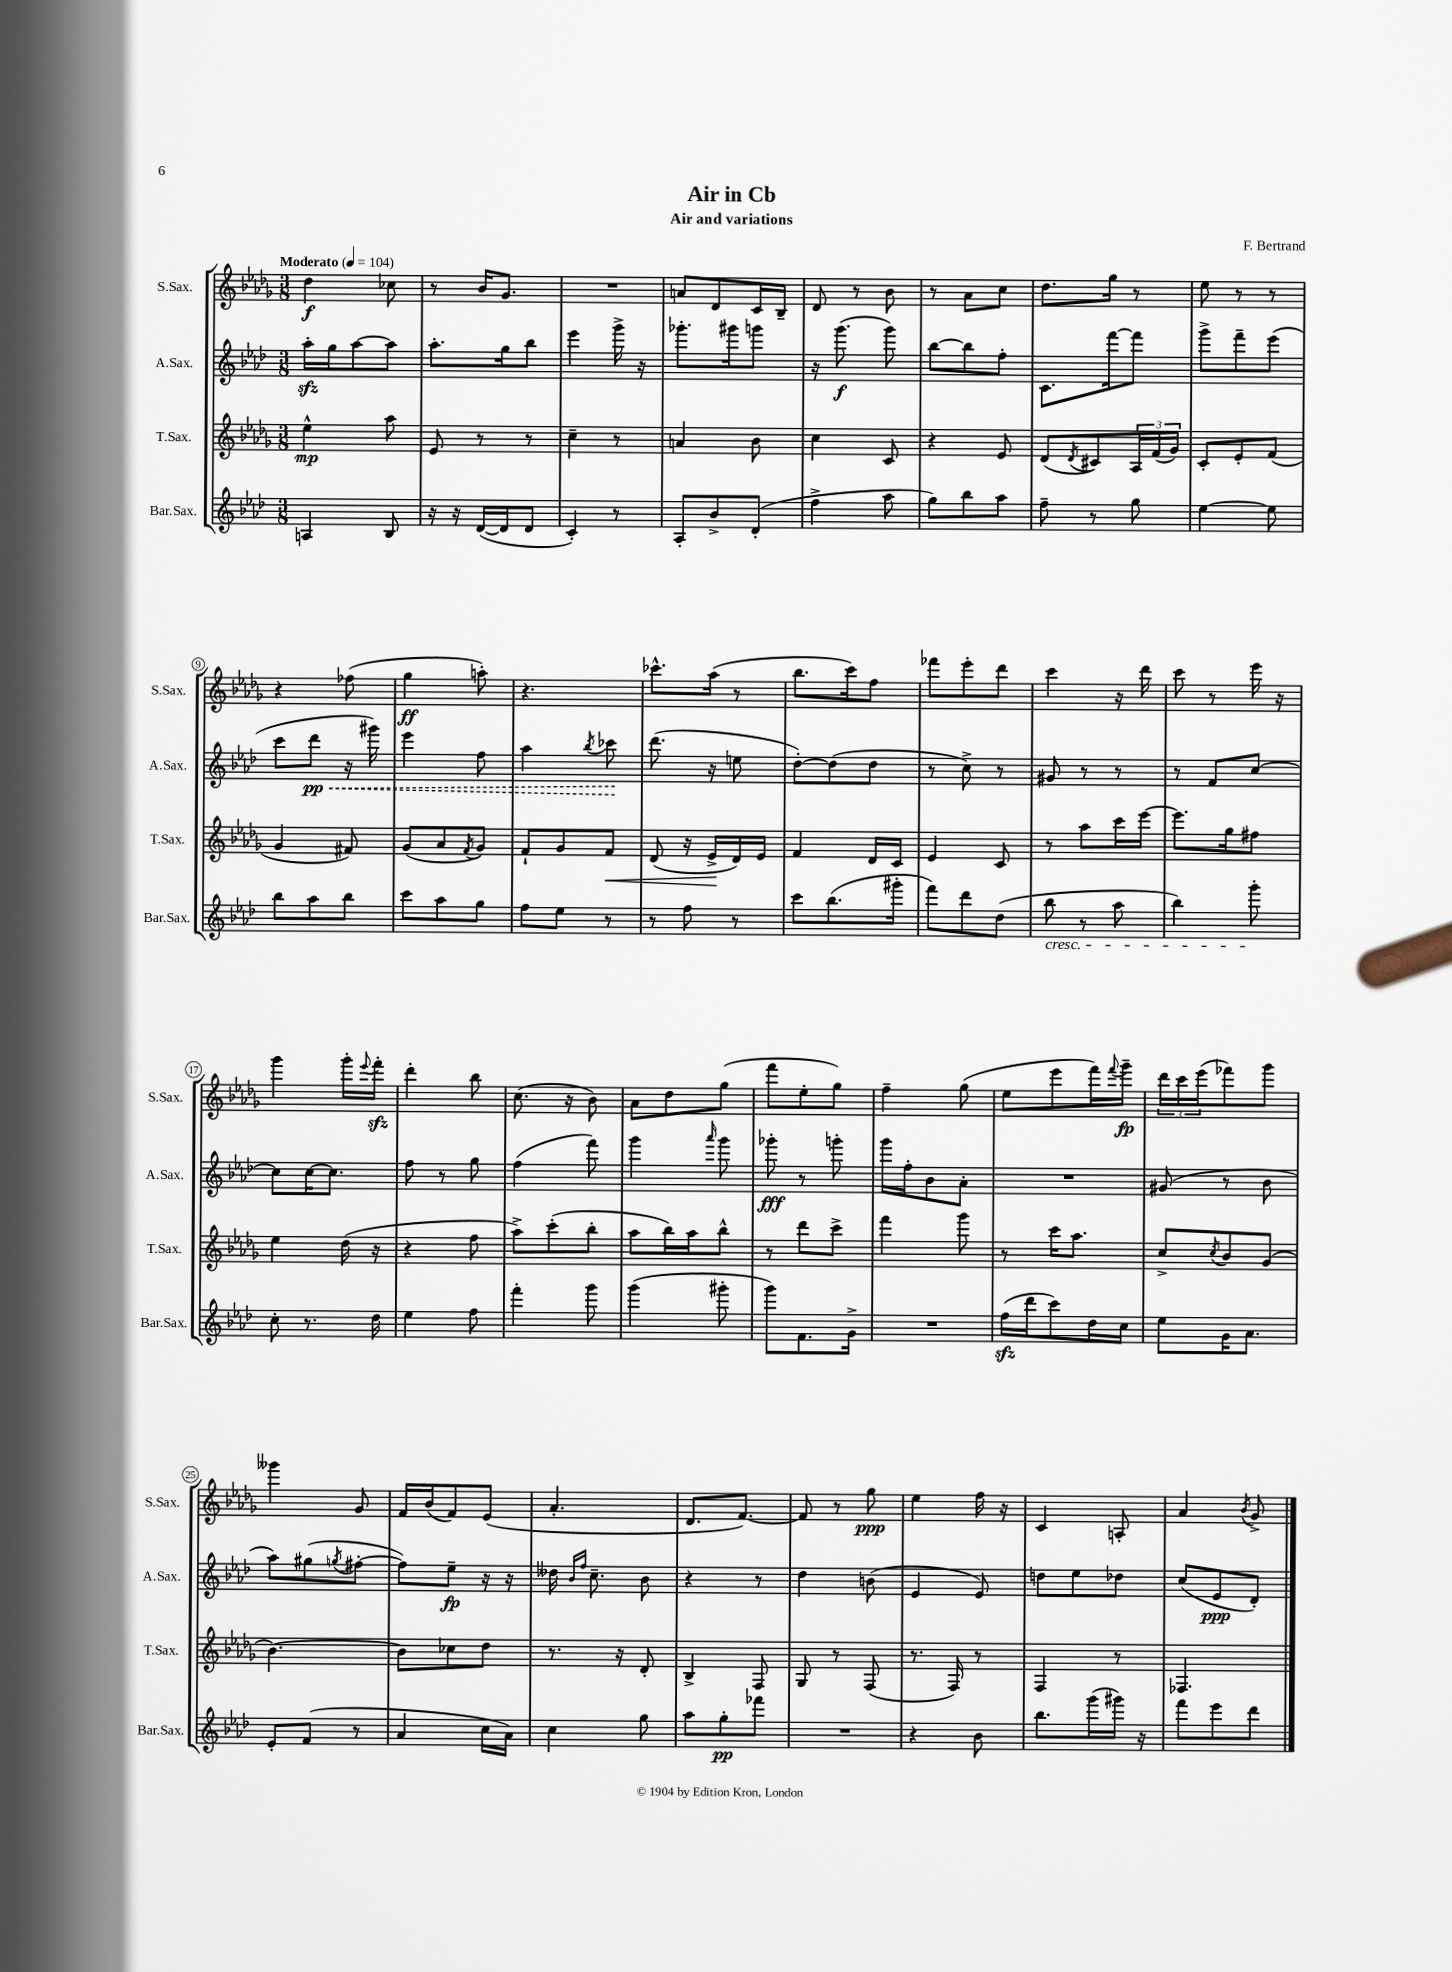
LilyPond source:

\header { title = "Air in Cb" composer = "F. Bertrand" subtitle = "Air and variations" }
<<
\new StaffGroup <<
\new Staff = "s0" \with { instrumentName = "S.Sax." shortInstrumentName = "S.Sax." } {
    \clef treble \key des \major \numericTimeSignature \time 3/8 \tempo "Moderato" 4 = 104
    des''4\f ces''8 |
    r8 bes'16 ges'8. |
    R4. |
    a'8 des'8 c'16 bes16-- |
    des'8 r8 bes'8 |
    r8 aes'8 c''8 |
    des''8. ges''16 r8 |
    ees''8 r8 r8 |
    r4 fes''8( |
    ges''4\ff a''8-.) |
    r4. |
    ces'''8.-^ aes''16( r8 |
    bes''8. c'''16) f''8 |
    fes'''8 ees'''8-. des'''8 |
    c'''4 r16 des'''16 |
    c'''8 r8 ees'''16 r16 |
    ges'''4 ges'''16-. \appoggiatura { ees'''8 } f'''16-.\sfz |
    des'''4-. bes''8 |
    c''8.( r16 bes'8) |
    aes'8 des''8 ges''8( |
    f'''8 ees''8-. ges''8) |
    f''4-- ges''8( |
    ees''8 ees'''8 f'''16) \appoggiatura { f'''8 } ges'''16--\fp |
    \tuplet 3/2 { des'''16 c'''16 ees'''16( } fes'''8) ges'''8 |
    geses'''4 ges'8 |
    f'16 bes'16( f'8) ees'8( |
    aes'4.-. |
    des'8. f'8.~) |
    f'8 r8 ges''8\ppp |
    ees''4 f''16 r16 |
    c'4 a8-. |
    aes'4 \acciaccatura { bes'8 } ges'8-> \bar "|." |
}
\new Staff = "s1" \with { instrumentName = "A.Sax." shortInstrumentName = "A.Sax." } {
    \clef treble \key aes \major \numericTimeSignature \time 3/8
    aes''16-.\sfz g''16 aes''8~ aes''8 |
    aes''8.-. g''16 bes''8 |
    ees'''4 g'''16-> r16 |
    ges'''8.-. gis'''16 g'''8 |
    r16 g'''8.\f( g'''8) |
    bes''8~ bes''8 f''8-. |
    c'8. f'''16~ f'''8 |
    g'''8-> f'''8-- ees'''8( |
    c'''8 \once \override Hairpin.style = #'dashed-line des'''8\pp\< r16 gis'''16) |
    ees'''4 f''8 |
    aes''4 \acciaccatura { bes''8 } ces'''8\! |
    des'''8.( r16 e''8 |
    des''8~-.) des''8( des''8 |
    r8 c''8->) r8 |
    gis'8 r8 r8 |
    r8 f'8 c''8~ |
    c''8 c''16~ c''8. |
    f''8 r8 g''8 |
    f''4( f'''8) |
    g'''4 \grace { aes'''16 } g'''8 |
    ges'''8-.\fff r8 g'''8-. |
    g'''16 f''16-. bes'8 aes'8-. |
    R4. |
    gis'8( r8 bes'8 |
    aes''8) gis''8( \acciaccatura { g''8 } fis''8~-. |
    fis''8) ees''8--\fp r16 r16 |
    deses''16 \grace { bes'16 f''16 } c''8.-- bes'8 |
    r4 r8 |
    des''4 b'8( |
    ees'4 ees'8) |
    d''8 ees''8 des''8 |
    c''8( ees'8\ppp des'8-.) \bar "|." |
}
\new Staff = "s2" \with { instrumentName = "T.Sax." shortInstrumentName = "T.Sax." } {
    \clef treble \key des \major \numericTimeSignature \time 3/8
    ees''4-^\mp aes''8 |
    ees'8 r8 r8 |
    c''4-- r8 |
    a'4 bes'8 |
    c''4 c'8 |
    r4 ees'8 |
    des'8( \acciaccatura { des'8 } cis'8) \tuplet 3/2 { aes16 f'16( ges'16) } |
    c'8-. ees'8-. f'8( |
    ges'4 fis'8) |
    ges'8( aes'8 \acciaccatura { f'8 } ges'8) |
    f'8-! ges'8 f'8\< |
    des'8( r16 ees'16->\! des'16) ees'16 |
    f'4 des'16 c'16 |
    ees'4 c'8 |
    r8 aes''8 c'''16 ees'''16~ |
    ees'''8. ges''16 fis''8 |
    ees''4 des''16( r16 |
    r4 f''8 |
    aes''8->) c'''8-.( bes''8-. |
    aes''8 bes''16) aes''16 bes''8-^ |
    r8 des'''8 c'''8-> |
    f'''4 ges'''8 |
    r8 c'''16 aes''8. |
    c''8-> \acciaccatura { c''8 } bes'8 ges'8( |
    bes'4.~) |
    bes'8 ces''8 des''8 |
    r8. r16 des'8-. |
    bes4-> f8 |
    ges8 r8 f8( |
    r8. f16) r8 |
    f4 r8 |
    fes4. \bar "|." |
}
\new Staff = "s3" \with { instrumentName = "Bar.Sax." shortInstrumentName = "Bar.Sax." } {
    \clef treble \key aes \major \numericTimeSignature \time 3/8
    a4 bes8 |
    r16 r16 des'16~( des'16 des'8 |
    c'4-.) r8 |
    aes8-. bes'8-> des'8-.( |
    f''4-> aes''8 |
    g''8) bes''8 aes''8 |
    f''8-- r8 g''8 |
    ees''4~ ees''8 |
    bes''8 aes''8 bes''8 |
    c'''8 aes''8 g''8 |
    f''8 ees''8 r8 |
    r8 f''8 r8 |
    c'''8 bes''8.( gis'''16-. |
    f'''8) des'''8 des''8( |
    bes''8\cresc r8 aes''8 |
    bes''4) g'''8-.\! |
    c''8-. r8. des''16 |
    ees''4 f''8 |
    f'''4-. g'''8 |
    g'''4( gis'''8-. |
    g'''8) f'8. g'16-> |
    R4. |
    f''16\sfz( des'''16 c'''8) des''16 c''16 |
    ees''8 g'16 aes'8. |
    ees'8-. f'8( r8 |
    aes'4 c''16 aes'16) |
    c''4 g''8 |
    aes''8 g''8-.\pp fes'''8 |
    R4. |
    r4 bes'8 |
    bes''8. g'''16( gis'''16) r16 |
    f'''8 ees'''8 des'''8 \bar "|." |
}
>>
>>
\layout { \context { \Score \override BarNumber.stencil = #(make-stencil-circler 0.1 0.3 ly:text-interface::print) } }
